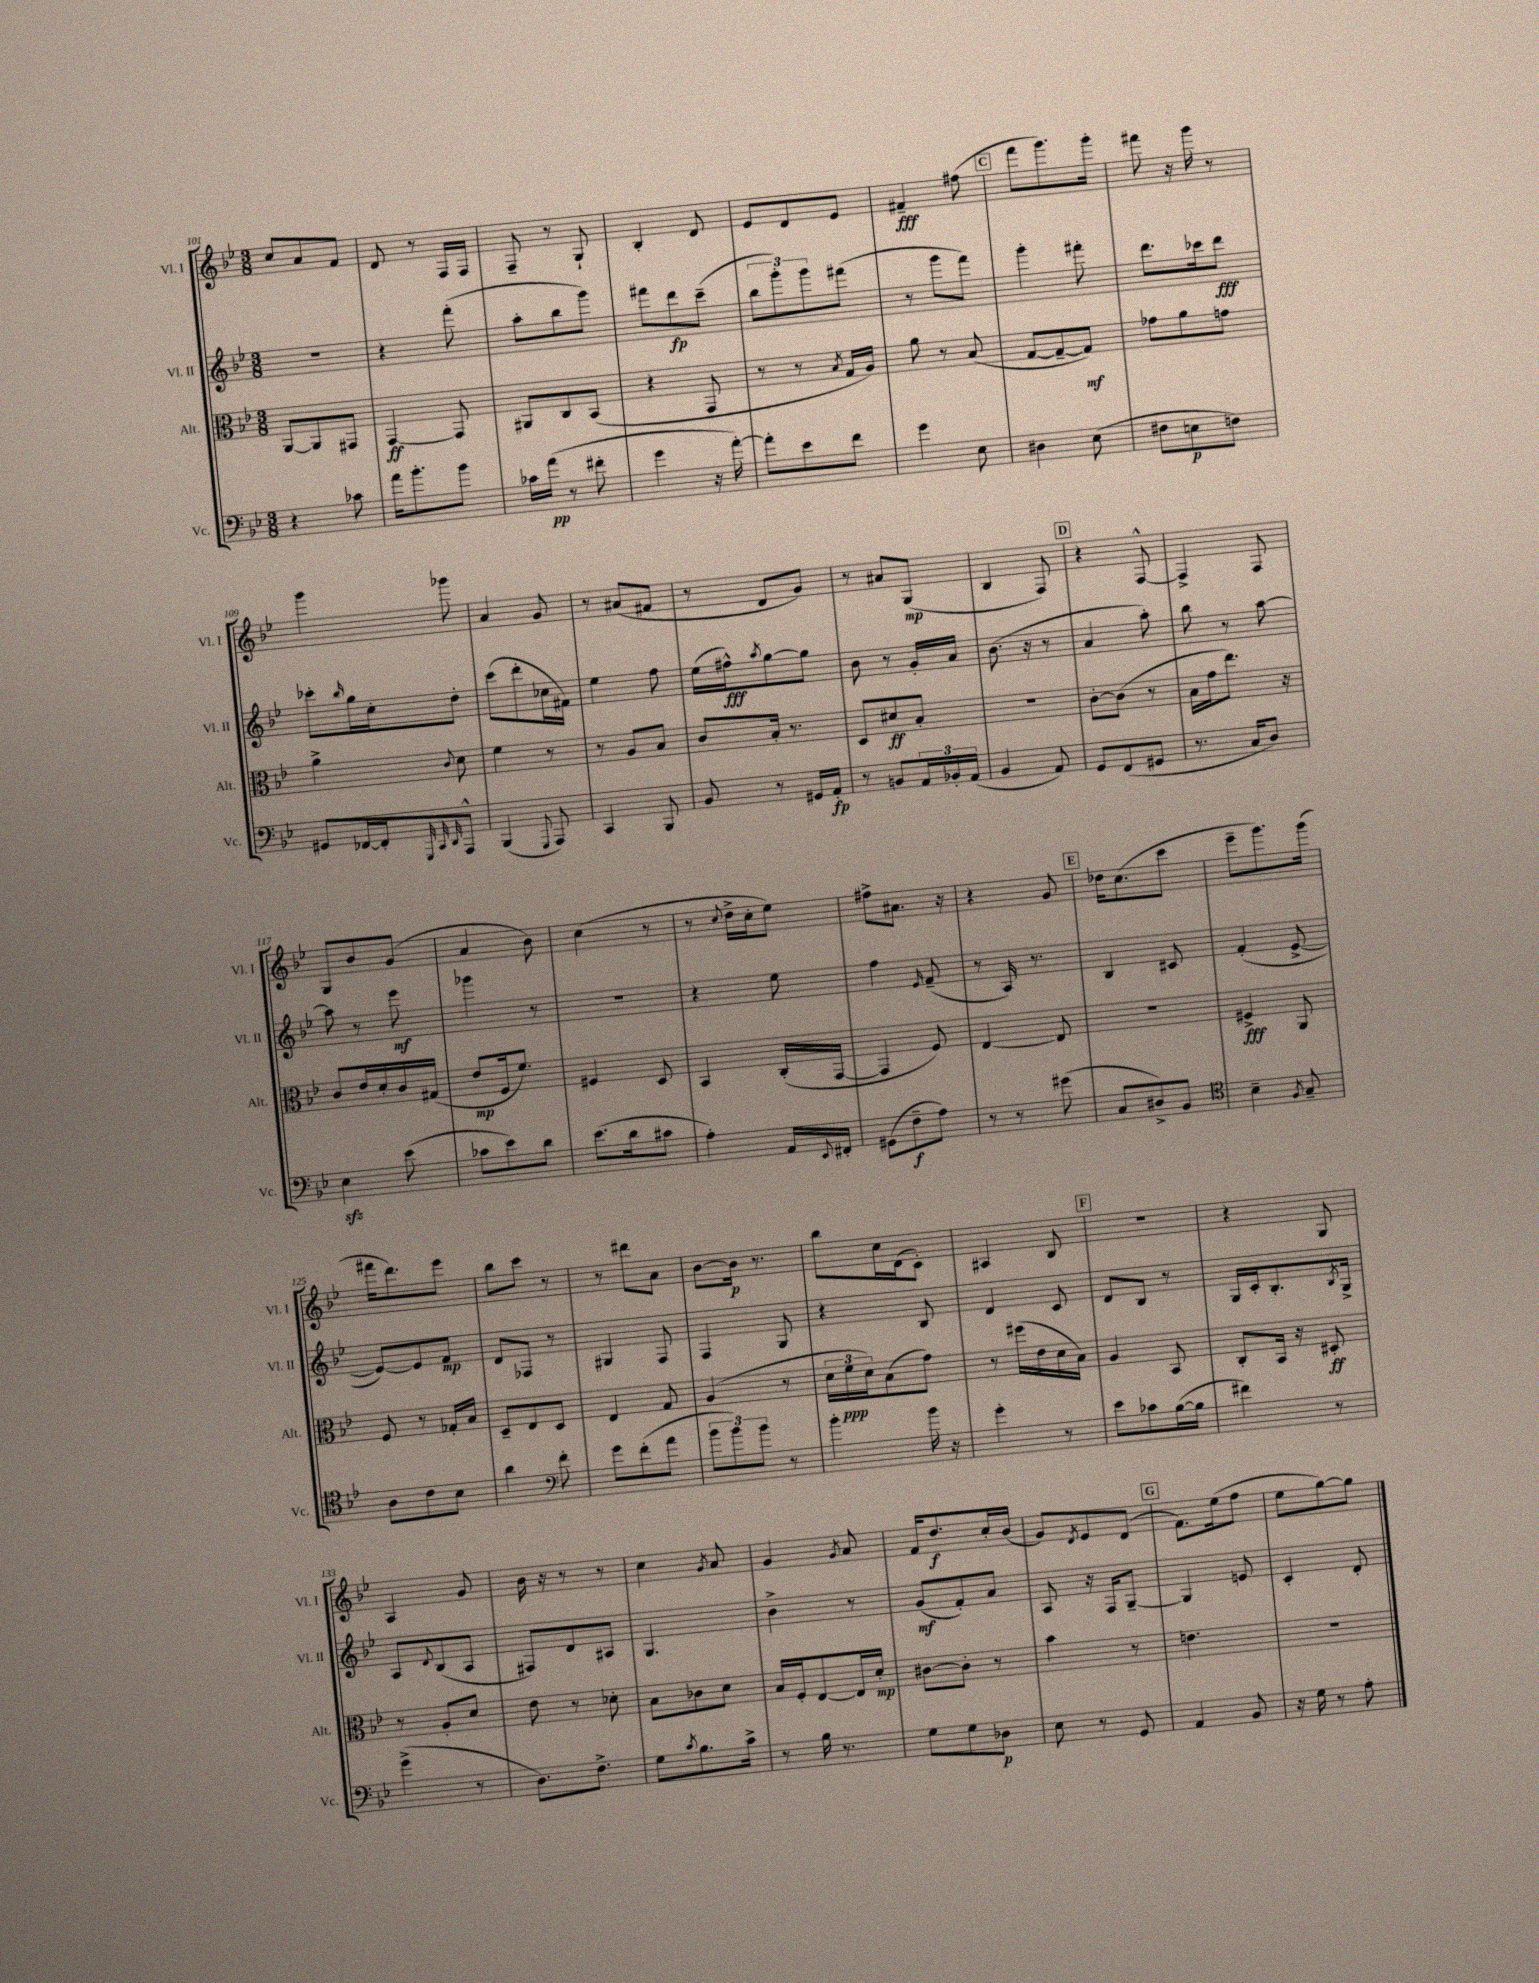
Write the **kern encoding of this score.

**kern	**kern	**kern	**kern
*staff4	*staff3	*staff2	*staff1
*clefF4	*clefC3	*clefG2	*clefG2
*k[b-e-]	*k[b-e-]	*k[b-e-]	*k[b-e-]
*M3/8	*M3/8	*M3/8	*M3/8
4r	[8AA	4.r	8cc
.	8AA]	.	8a
8c-	8GG#	.	8f
=	=	=	=
16a	[4GG	4r	8d
8.b-'	.	.	.
.	.	.	8r
8b-	8GG]	(8fff'	16F
.	.	.	16F
=	=	=	=
16c-	8AA#	8aa'	8F~
(16a	.	.	.
8r	8C	8bb-	8r
8f#'	(8BB-	8ggg)	8G`
=	=	=	=
4g	4r	8fff#	4B-'
.	.	8ddd	.
16r	8GG	(8ccc~	8d
[16a')	.	.	.
=	=	=	=
8a']	8r	12bb-	8e-
.	.	12ggg')	.
8e-	8r	.	8d
.	.	12ggg	.
.	8qB-	.	.
8f	16G	(8fff#	8e-
.	16A)	.	.
=	=	=	=
4g	8a	8r	4f#~
.	8r	8ggg	.
8E-	(8B-	8fff)	(8ff#
=	=	=	=
4D#	[8G	4ggg'	8fff
.	8G~_	.	8.ggg)
(8E-	8G])	8fff#'	.
.	.	.	16ggg'
=	=	=	=
8F#	8g-	8.ddd	8fff#
8E	8a	.	16r
.	.	16ccc-	16ggg
8F)	8g	8ddd	8r
=	=	=	=
8GG#	4a^	8ccc-'	4ggg
.	.	16qqbb-	.
[16FF-	.	16gg	.
16FF-']	.	16cc'	.
32qqGGG	.	.	.
32qqCC	.	.	.
32qqDD	8qqc	.	.
8AAA^^	8d	8dd'	8ggg-
=	=	=	=
(4BBB-	4f	(8ccc	4a
.	.	8ddd'	.
8qqGGG	.	.	.
8AAA)	8r	16cc-	8g
.	.	16f#)	.
=	=	=	=
4CC	8r	4ee-	8r
.	8A	.	(8a#
8BBB-	8B-	8ff	8f#
=	=	=	=
8BB-	8c	(16ee-	8r
.	.	16ff#^^)	.
.	.	8qaa	.
8r	16B-'	[8gg	8d
.	8.r	.	.
16GG#	.	8gg]	8g)
16AA'	.	.	.
=	=	=	=
8r	8D	8b-	8r
8BB	8d#	8r	8a#
24AA	8B-'	16g'	(8G
24BB-'	.	.	.
.	.	16a	.
(24AA	.	.	.
=	=	=	=
4BB-	4.r	(8.b-	4B-
.	.	16r	.
8AA)	.	8r	8F)
=	=	=	=
8GG	[8c'	4a	4r
(8FF	(8c]	.	.
8GG#	8r	8aa')	[8F^^
=	=	=	=
8.r	16B-	8bb-	4F^]
.	16g	.	.
.	8.ee-)	8r	.
16C	.	.	.
8D)	.	[8aa	8F
.	16r	.	.
=	=	=	=
4E-	8c	8aa]	8G
.	16e-	8r	8b-
.	16d'	.	.
(8e-	16c	8eee-	(8g
.	(16G#	.	.
=	=	=	=
8c-	8e-	4ggg-	4a
8e-)	16F	.	.
.	8.f)	.	.
8d	.	8r	8b-)
=	=	=	=
(8.e-	4F#	4.r	(4cc
16d	.	.	.
8c#	8D	.	8r
=	=	=	=
4A')	4BB-	4r	8r
.	.	.	8qqcc
.	.	.	16dd^
.	.	.	16cc'
16AA	(16C'	8ee-	8ee-)
8qqEE-	.	.	.
16FF#'	[16GG	.	.
=	=	=	=
(8GG#	4GG]	4ff	8ff#^
8F~	.	.	8.a#
.	.	16qqe-	.
8A)	8F)	(8f~	.
.	.	.	16r
=	=	=	=
8r	[4E-	8r	4r
8r	.	16A)	.
.	.	8.r	.
(8g#	8E-]	.	8g
=	=	=	=
8C	4.r	4B-	16dd-
.	.	.	(8.cc
8D#^)	.	.	.
8BB-	.	8c#	8ccc
=	=	=	=
*clefC4	*	*	*
4B-~	4F#^	(4f'	8eee-~
.	.	.	8.ggg)
8qF	.	.	.
8G~	8AA	[8e-^	.
.	.	.	(16ggg
=	=	=	=
8A	8F	8e-_)	16fff#
.	.	.	8.ddd)
8c	8r	8e-]	.
8B-	16G-'	8f	8eee-
.	16B-	.	.
=	=	=	=
4a	8D~	8d	8bb-
.	8E-	8F-	8ccc
*clefF4	*	*	*
8f'	8D	8r	8r
=	=	=	=
8g	4E-	4G#	8r
(8f'	.	.	8ddd#
8a	8G	8F	8a
=	=	=	=
12b-	(4A	4F	[8b-
12b-)	.	.	.
.	.	.	16b-]
12b-	.	.	.
.	.	.	8.r
8r	8r	8G	.
=	=	=	=
4b-'	24d	4r	8bb-
.	24f	.	.
.	24d)	.	.
.	(8B-	.	16cc
.	.	.	(16d
16b-	8g)	8B-	8c')
16r	.	.	.
=	=	=	=
4g'	8r	4d	4A#
.	(16ff#	.	.
.	16e-	.	.
8r	16d	8c	8B-
.	16B-)	.	.
=	=	=	=
8e-	4A	8d	4.r
8c-	.	8B-	.
([16B-	8BB-	8r	.
16B-]	.	.	.
=	=	=	=
4f#)	8C'	16G	4r
.	.	16c'	.
.	16BB-	8.B-'	.
.	16r	.	.
8r	8D#'	.	8G
.	.	8qB-	.
.	.	16G^	.
=	=	=	=
(4g^	8r	8A	4A
.	.	8qqd	.
.	8A'	(8B-	.
8r	8d	8A	8g
=	=	=	=
8.D)	8e-	8F#)	16b-
.	.	.	16r
.	8r	8d	8r
8.F^	.	.	.
.	8d-'	8A#	8r
=	=	=	=
8G	8B-	4.G	4cc
8qc	.	.	.
8.B-	8c-	.	.
.	.	.	8qg
.	8d	.	8a
16c^	.	.	.
=	=	=	=
8r	16B-	4b-^	4g
.	16F'	.	.
16B-	[8E-	.	.
8.r	.	.	.
.	.	.	8qg
.	16E-]	8r	8a
.	16d'	.	.
=	=	=	=
8G	[8c#	(8g	16f
.	.	.	8.dd
8G	8c#']	8f')	.
8D-	8r	8a	16cc'
.	.	.	(16b-
=	=	=	=
8E-	4b-	8A	8g)
.	.	.	8qd
8r	.	16r	8e-
.	.	16F	.
8GG	8r	[8G~	(8d
=	=	=	=
4AA	4.e	4G]	8.f)
.	.	.	(16ee-
8BB-	.	8e	8ff
=	=	=	=
16r	4.r	4c'	8ee-
16G	.	.	.
8r	.	.	[8gg)
8A'	.	8d'	8gg]
==	==	==	==
*-	*-	*-	*-
